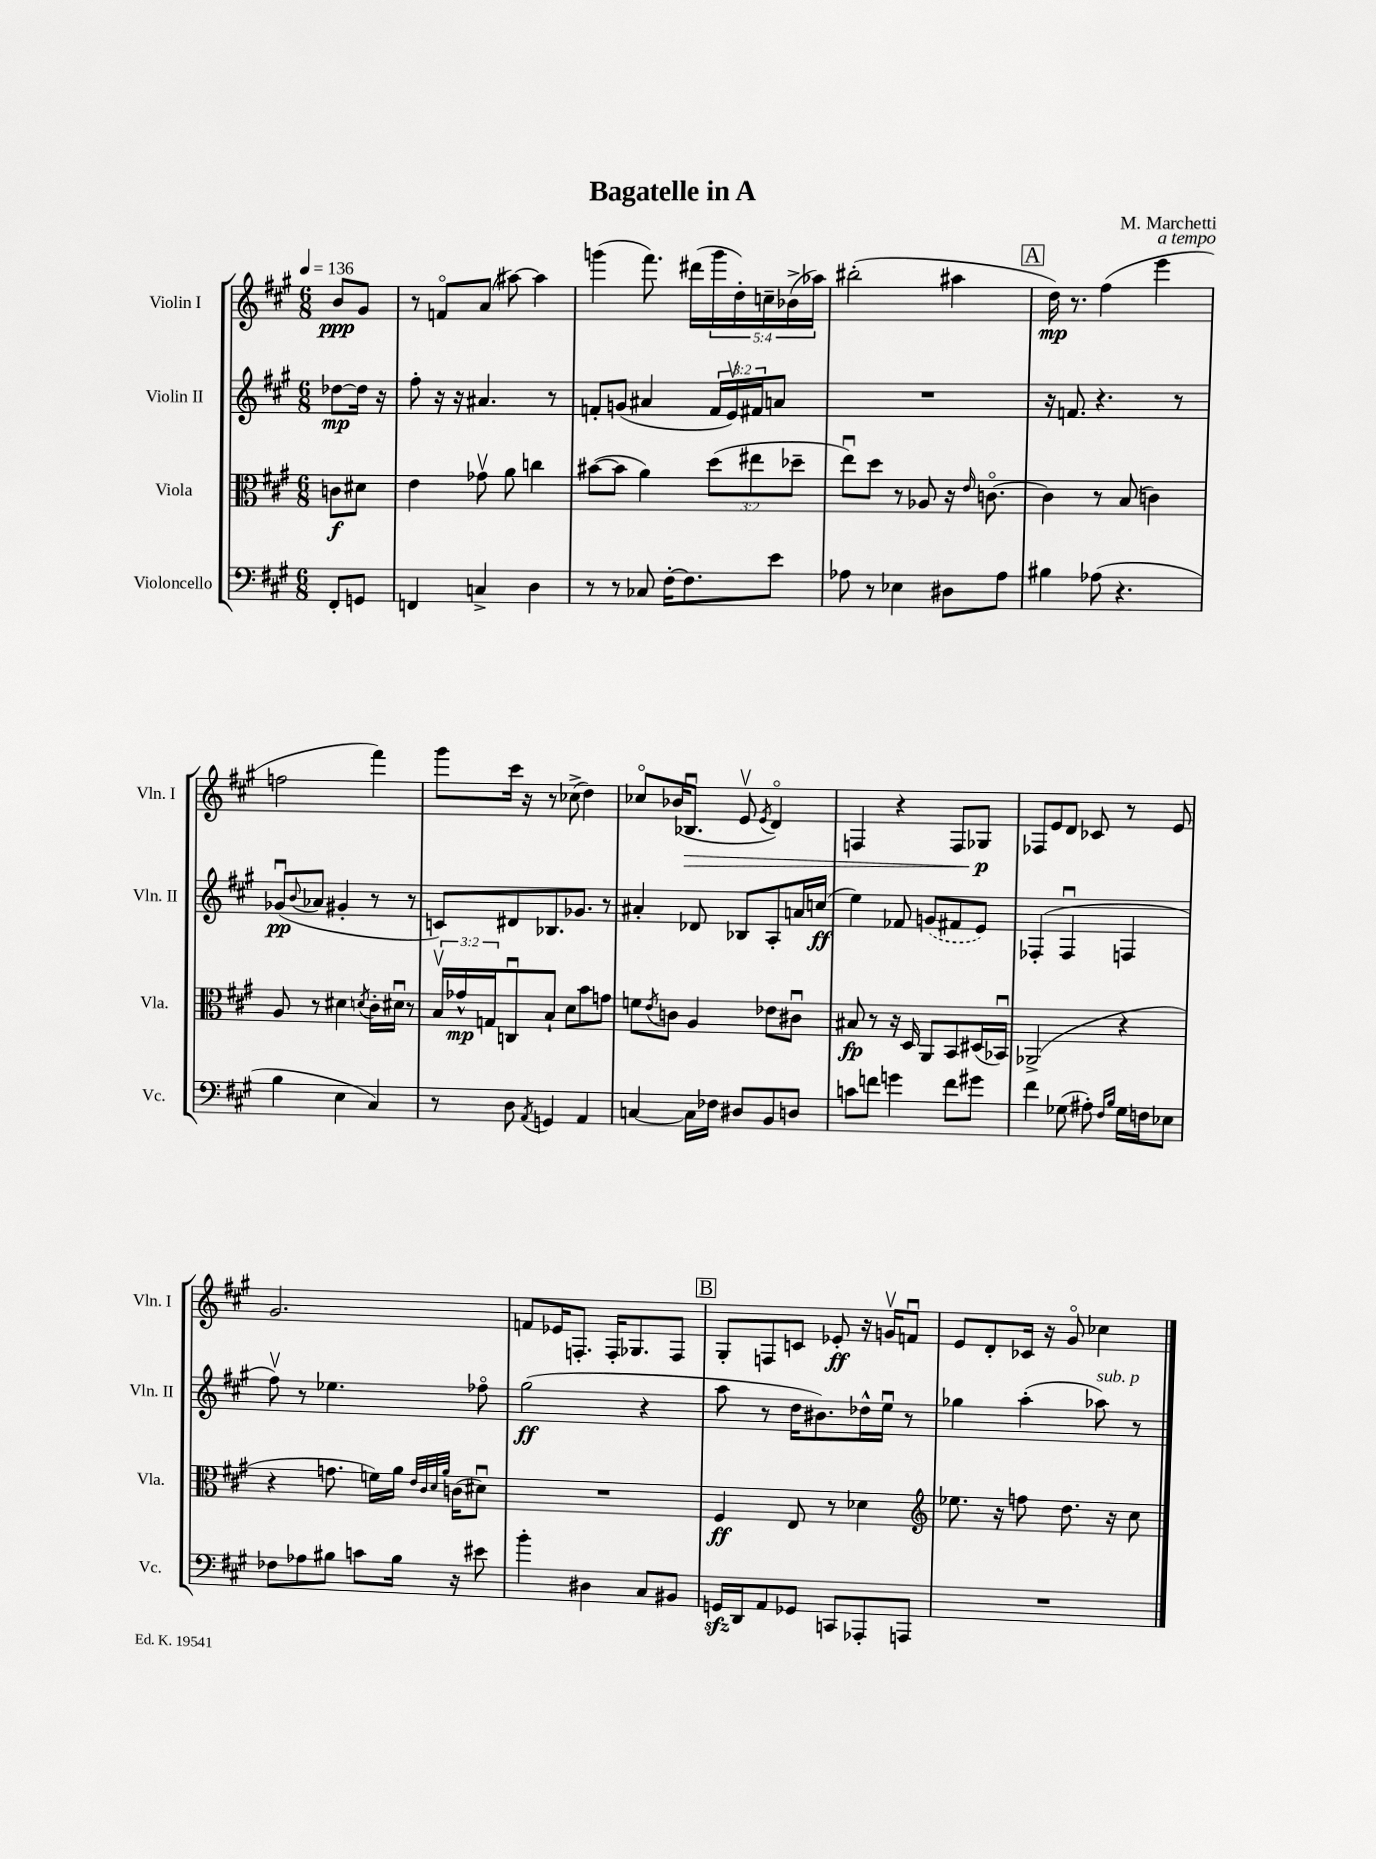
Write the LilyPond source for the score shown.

\header { title = "Bagatelle in A" composer = "M. Marchetti" }
<<
\new StaffGroup <<
\new Staff = "s0" \with { instrumentName = "Violin I" shortInstrumentName = "Vln. I" } {
    \clef treble \key a \major \numericTimeSignature \time 6/8 \override Staff.TupletNumber.text = #tuplet-number::calc-fraction-text \partial 4 \tempo 4 = 136
    b'8\ppp gis'8 |
    r8 f'8\flageolet a'8( ais''8~) ais''4 |
    g'''4( fis'''8.) dis'''16( \tuplet 5/4 { g'''16 d''16-.) c''16-- bes'16->( aes''16) } |
    bis''2-.( ais''4 |
    \mark \markup { \box "A" } d''16\mp) r8. fis''4( e'''4^\markup { \italic "a tempo" } |
    f''2 fis'''4) |
    gis'''8 cis'''16 r16 r8 ces''8->( d''4) |
    ces''8\flageolet bes'16( bes8.\downbow\> e'8\upbow \acciaccatura { e'8 } d'4\flageolet) |
    f4 r4 f8 ges8\p\! |
    fes8 e'8 d'8 ces'8 r8 e'8 |
    gis'2. |
    f'8 ees'16 f8.-. f16-. ges8. f8 |
    \mark \markup { \box "B" } gis8-. f8 c'8 ees'8-.\ff r16 g'16\upbow f'8\downbow |
    e'8 d'8-. ces'16 r16 gis'8\flageolet ces''4 \bar "|." |
}
\new Staff = "s1" \with { instrumentName = "Violin II" shortInstrumentName = "Vln. II" } {
    \clef treble \key a \major \numericTimeSignature \time 6/8 \override Staff.TupletNumber.text = #tuplet-number::calc-fraction-text \partial 4
    des''8~\mp des''16 r16 |
    fis''8-. r16 r16 ais'4. r8 |
    f'8-. g'8( ais'4 \tuplet 3/2 { f'16 e'16\upbow) fis'16 } a'8 |
    R2. |
    \mark \markup { \box "A" } r16 f'8. r4. r8 |
    ges'8\downbow\pp( \appoggiatura { b'8 } aes'8 gis'4-. r8 r8 |
    c'8) dis'8 bes8. ges'8. r8 |
    ais'4-. des'8 bes8 a8-. a'16 c''16\ff( |
    e''4) fes'8 \once \slurDashed g'8( fis'8 e'8) |
    fes4-.( fes4\downbow f4 |
    fis''8\upbow) r8 ees''4. fes''8\flageolet |
    gis''2\ff( r4 |
    \mark \markup { \box "B" } a''8 r8 d''16 bis'8.) des''16-^ e''16\downbow r8 |
    ges''4 a''4-.( aes''8^\markup { \italic "sub. p" }) r8 \bar "|." |
}
\new Staff = "s2" \with { instrumentName = "Viola" shortInstrumentName = "Vla." } {
    \clef alto \key a \major \numericTimeSignature \time 6/8 \override Staff.TupletNumber.text = #tuplet-number::calc-fraction-text \partial 4
    c'8\f dis'8 |
    e'4 ges'8\upbow a'8 c''4 |
    bis'8~( bis'8 a'4) \tuplet 3/2 { d''8( eis''8 des''8-- } |
    e''8\downbow) d''8 r8 aes8 r16 \grace { e'16 } c'8.~\flageolet |
    \mark \markup { \box "A" } c'4 r8 b8( c'4) |
    a8 r8 dis'4 \acciaccatura { d'8 } cis'16-. dis'16\downbow r8 |
    \tuplet 3/2 { b16\upbow ges'16-^\mp g16 } c8\downbow b8-! d'8 b'8 g'8 |
    f'8 \acciaccatura { e'8 } c'8 a4 ees'8 cis'8\downbow |
    bis8\fp r8 r16 d16 a,8 b,8 dis16( bes,16\downbow) |
    aes,2->( r4 |
    r4 g'8. f'16) a'16 \grace { e'32 cis'32 d'32 a'32 } c'16( dis'8\downbow) |
    R2. |
    \mark \markup { \box "B" } fis4\ff e8 r8 des'4 |
    \clef treble ees''8. r16 f''8 d''8. r16 cis''8 \bar "|." |
}
\new Staff = "s3" \with { instrumentName = "Violoncello" shortInstrumentName = "Vc." } {
    \clef bass \key a \major \numericTimeSignature \time 6/8 \partial 4
    fis,8-. g,8 |
    f,4 c4-> d4 |
    r8 r8 ces8 fis16~-. fis8. e'8 |
    aes8 r8 ees4 dis8 aes8 |
    \mark \markup { \box "A" } bis4 aes8( r4. |
    b4 e4 cis4) |
    r8 d8 \acciaccatura { a,8 } g,4 a,4 |
    c4~ c16 fes16 dis8 b,8 d8 |
    c'8 f'8 g'4 f'8 gis'8 |
    fis'4 ges8( ais8-.) \grace { fis16 b16 } ges16 f16 ees8 |
    fes8 aes8 bis8 c'8 bis16 r16 eis'8 |
    b'4-. dis4 cis8 bis,8 |
    \mark \markup { \box "B" } g,16\sfz d,16 a,8 ges,8 c,8 aes,,8-. a,,8 |
    R2. \bar "|." |
}
>>
>>
\layout { \context { \Score \remove "Bar_number_engraver" } }
